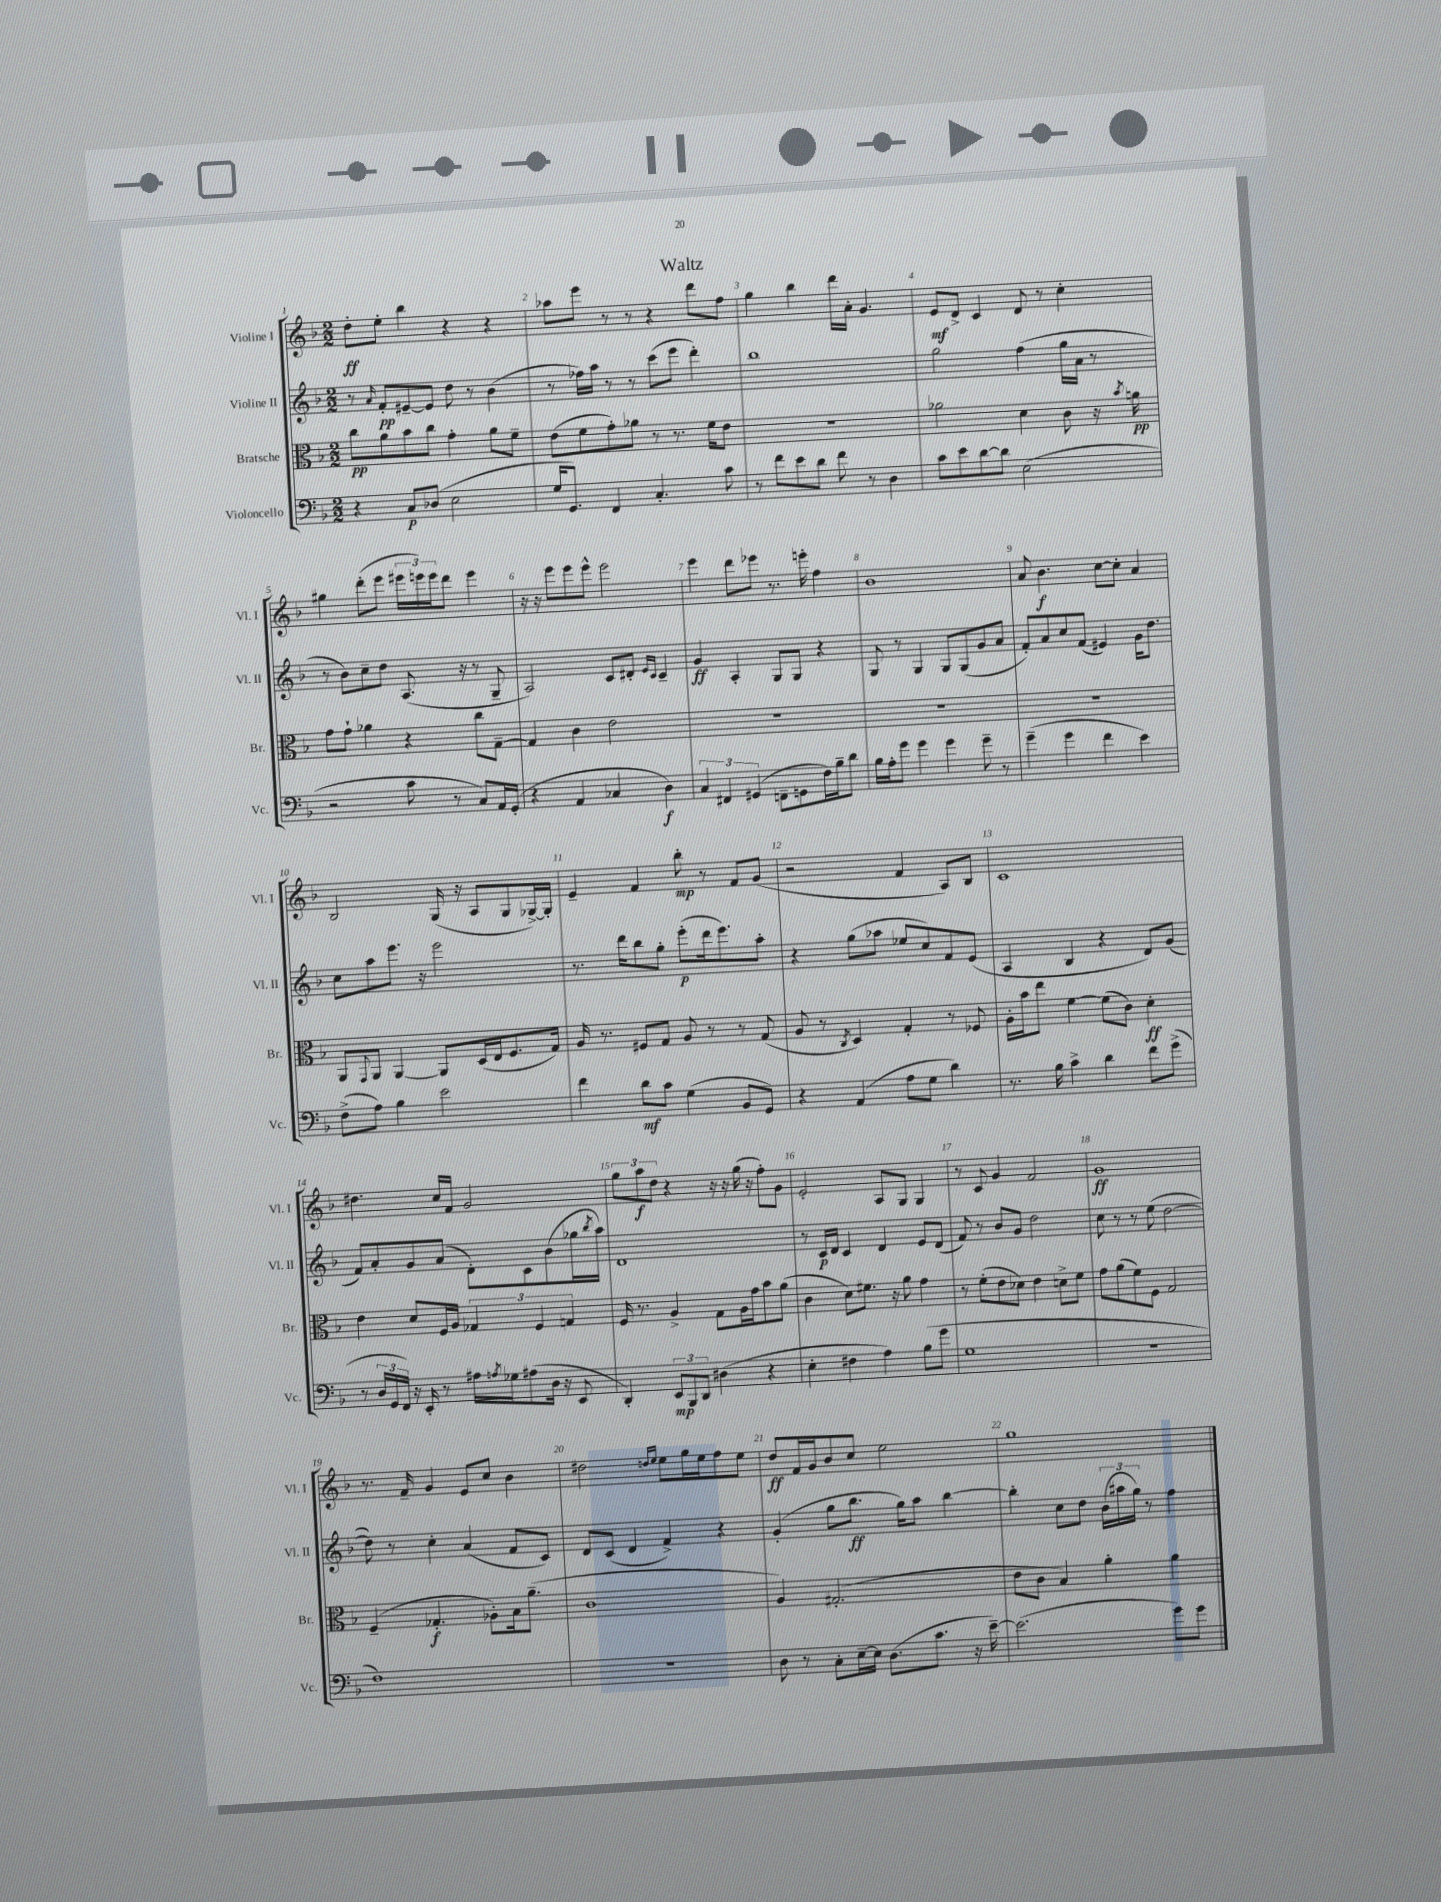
\header { title = "Waltz" }
<<
\new StaffGroup <<
\new Staff = "s0" \with { instrumentName = "Violine I" shortInstrumentName = "Vl. I" } {
    \clef treble \key f \major \numericTimeSignature \time 2/2
    d''8-.\ff e''8-. bes''4 r4 r4 |
    aes''8 e'''8 r8 r8 r4 d'''8 f''8 |
    g''4 bes''4 d'''16 a'16-. g'4. |
    e'8\mf d'8-> c'4 d'8 r8 c''4-. |
    gis''4 d'''8-.( e'''8 \tuplet 3/2 { eis'''16 e'''16) e'''16 } d'''8 e'''4 |
    r16 r16 e'''8 e'''8 e'''8-^ e'''2 |
    e'''4 d'''8 ees'''8 r8. e'''16-. f''4 |
    bes'1 |
    a'8 bes'4.\f c''8~ c''8-. a'4 |
    bes2 g16( r16 a8 g8 ges16~->) ges16-. |
    e'4-- f'4 bes''8-.\mp r8 f'8 g'8( |
    r2 f'4 a8) bes8 |
    c'1 |
    dis''4. c''16 f'16 g'2 |
    \tuplet 3/2 { g''8 a''8\f d''8 } r4 r16 r16 g''16( r16 f''8-.) g'8 |
    e'2-. a8 g8 g4 |
    r8 c'8 g'4 f'2 |
    g'1\ff |
    r8. f'16-- g'4 e'8 c''8 bes'4 |
    dis''2 \grace { d''16 e''16 } e''8 g''16 e''16 f''8 e''8 |
    d''8\ff f'16 g'16 bes'8 c''8 e''2 |
    g''1 \bar "|." |
}
\new Staff = "s1" \with { instrumentName = "Violine II" shortInstrumentName = "Vl. II" } {
    \clef treble \key f \major \numericTimeSignature \time 2/2
    r8 \grace { a'16 } f'8-.\pp eis'8~-- eis'8 d''8 r8 bes'4( |
    r8 fes''16) a''16 r8 r8 c'''8( e'''8 d'''4-.) |
    bes''1 |
    g''2 f''4( g''16 a'16 r8 |
    r8 bes'8) c''8-- d''8 a8.( r16 r8 g8-- |
    a2) c'8 dis'8-. \grace { e'16 c'16 } c'4-- |
    g'4\ff a4-. g8 g8 r4 |
    g8 r8 g4 g8 g8( g'8 a'8 |
    f'8-.) a'8 c''8 f'8( eis'4) g'16 d''8. |
    c''8 a''8 e'''8. r16 e'''2 |
    r8. d'''16 bes''8 g''8-. e'''8-.\p( d'''16 e'''8.) a''8-. |
    r4 g''8( aes''8 ees''8 c''8) f'8 e'8( |
    a4 bes4 r4 d'8) g'8( |
    f'8) a'8-. g'8 a'8( d'8-.) c'8 bes'8( ges''16 \acciaccatura { bes''8 } a''16) |
    d'1 |
    r8 c'16\p d'16 c'4 d'4 e'8 d'8( |
    f'8) r8 bes'8 g'8 d''2 |
    c''8 r8 r8 e''8( d''2~ |
    d''8) r8 c''4-. a'4( f'8 c'8) |
    d'8 c'8( d'4 f'4->) r4 |
    g'4-.( g''8 bes''8.\ff g''16) a''8 bes''4~ |
    bes''4-. c''8 d''8 \tuplet 3/2 { bes'16( ais''16 g''16) } r8 f''4 \bar "|." |
}
\new Staff = "s2" \with { instrumentName = "Bratsche" shortInstrumentName = "Br." } {
    \clef alto \key f \major \numericTimeSignature \time 2/2
    c''8\pp a'8 bes'8 c''8 g'4-. a'8 f'8-- |
    e'8( f'8 g'8-.) aes'8 r8 r8. f'16 e'8 |
    r1 |
    aes'2 d'4 c'8 r16 \acciaccatura { bes'8 } a'16\pp |
    g'8 g'8-! aes'4 r4 c''8 g8~-- |
    g4 c'4 e'2 |
    R1 |
    R1 |
    R1 |
    a,8 \appoggiatura { g,8 } a,8 a,4~ a,8 d16( e16 f8. g16) |
    a16 r8. fis8 g8 a8 r8 r8 g8( |
    a8 r8 \acciaccatura { c8 } d4) g4-. r8 fes8 |
    a16-. bes'16 e''8 f'4~ f'8( c'8) d'4-.\ff |
    e'4 d'8 f16 a16 \tuplet 3/2 { ges4 f4 g4 } |
    f16 r8. a4-> g8 a16 g'16 bes'8 a'8( |
    c'4 d'8) fis'8. r16 a'8 g'4 |
    r8 f'8-.( e'8 des'8) e'4 d'8-> f'8 |
    g'8 a'8( f'8) f8 g2 |
    f4--( ges4.-.\f aes8-.) bes16 a'8.--( |
    c'1 |
    a4) gis2.-.( |
    e'8 c'8 bes4) a'4-. a'4 \bar "|." |
}
\new Staff = "s3" \with { instrumentName = "Violoncello" shortInstrumentName = "Vc." } {
    \clef bass \key f \major \numericTimeSignature \time 2/2
    r4 c8\p des8( e2 |
    g16 g,8.) f,4 c4.-. c'8 |
    r8 f'8 e'8 d'8 f'8 r8 d4 |
    c'8 e'8 d'8~ d'8 e2( |
    r2 c'8 r8 c8) a,16 g,16-.( |
    r4 a,4 ces4 d4\f) |
    \tuplet 3/2 { c4 fis,4 gis,4( } f,8-- g,8 f16) bes16-- d'8 |
    bes16 a16-. g'8 g'4 g'4 g'8-- r8 |
    g'4--( g'4 f'4 e'4) |
    f8->( a8) bes4 e'2 |
    f'4 d'8\mf c'8 g4( bes,8 g,8) |
    r4 a,4( a8 g8 d'4) |
    r8. bes16 c'4-> d'4 f'8 g'8->( |
    r8 \tuplet 3/2 { d16 g,16 f,16) } r16 e,16-. r8 ais16 \acciaccatura { a8 } ges16 ais8( d16 r16 e,8 |
    d,4-.) \tuplet 3/2 { e,8\mp bes,,8 d,8 } dis4( r4 |
    e4-. fis4 a4) bes8( g'8 |
    g1 |
    r1 |
    f1) |
    R1 |
    d8 r8 c8-. e16~-- e16 d8.( c'8. r16 e'16~--) |
    e'2.( g'8) g'8 \bar "|." |
}
>>
>>
\layout { \context { \Score \override BarNumber.break-visibility = ##(#f #t #t) barNumberVisibility = #all-bar-numbers-visible } }
